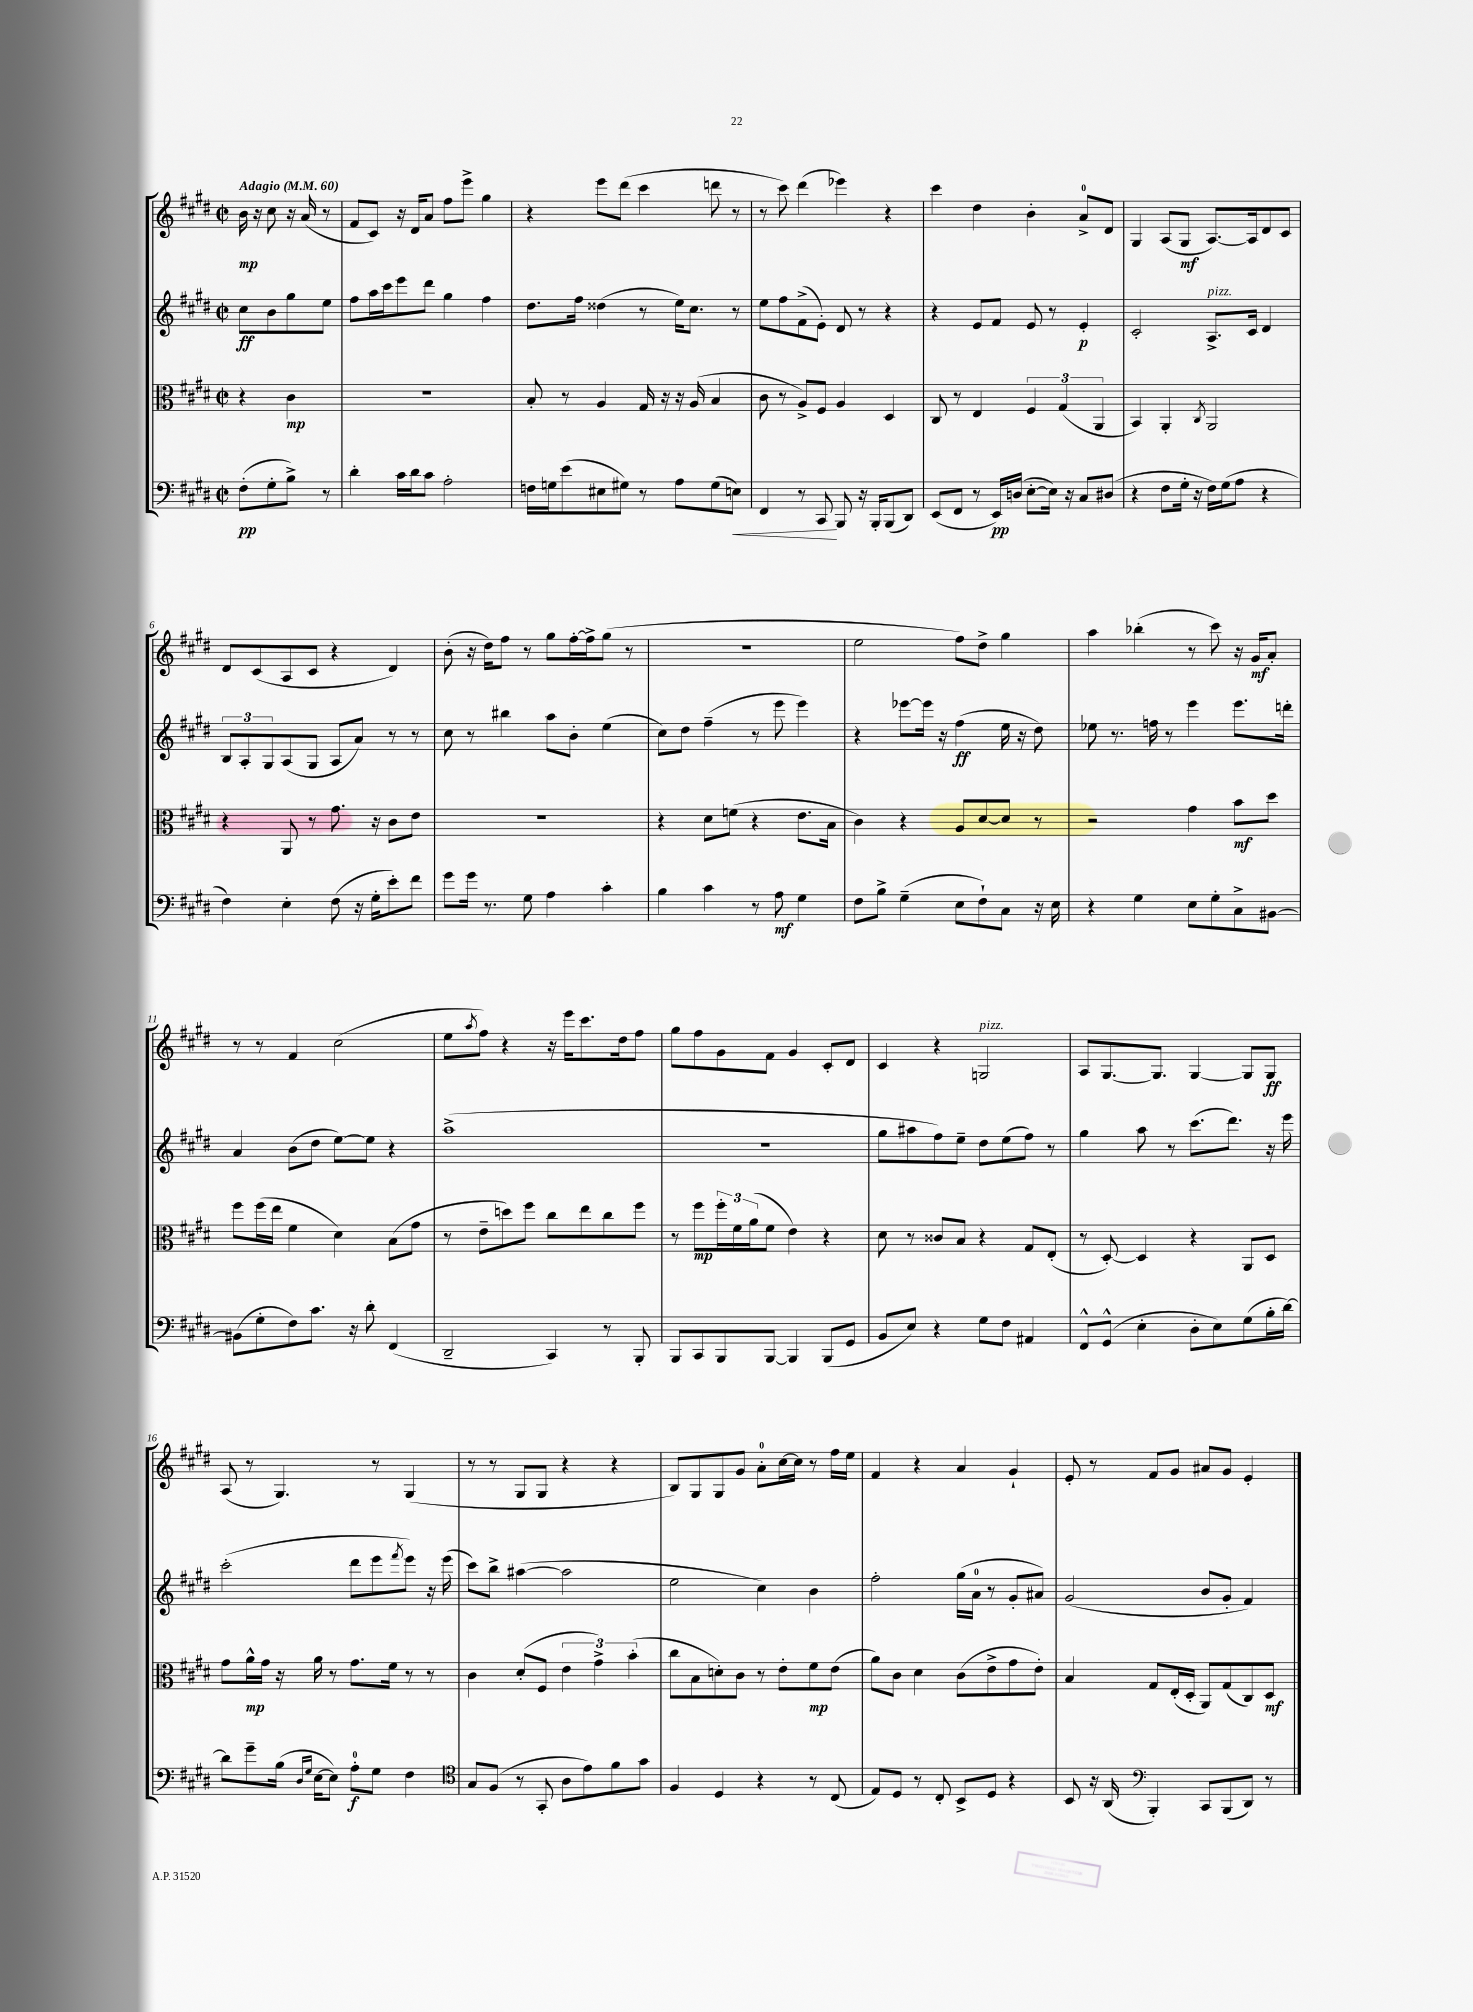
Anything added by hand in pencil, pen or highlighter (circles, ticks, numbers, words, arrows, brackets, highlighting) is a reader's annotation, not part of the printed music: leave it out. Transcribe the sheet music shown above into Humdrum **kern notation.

**kern	**kern	**kern	**kern
*staff4	*staff3	*staff2	*staff1
*clefF4	*clefC3	*clefG2	*clefG2
*k[f#c#g#d#]	*k[f#c#g#d#]	*k[f#c#g#d#]	*k[f#c#g#d#]
*M2/2	*M2/2	*M2/2	*M2/2
*met(c|)	*met(c|)	*met(c|)	*met(c|)
*MM60	*MM60	*MM60	*MM60
(8F#'\L	4r	8cc#\L	16b\
.	.	.	16r
8G#'\	.	8b\	8cc#\
8B^\J)	4c#\	8gg#\	16r
.	.	.	(16a/
8r	.	8ee\J	8r
=	=	=	=
4d#'\	1r	8ff#\L	8f#/L
.	.	16aa\L	8c#/J)
.	.	16ccc#\J	.
16c#\LL	.	8eee\	16r
16d#\J	.	.	16d#/LK
8c#\J	.	8ddd#\J	8a/J
2A'\	.	4gg#\	8ff#\L
.	.	.	8eee^\J
.	.	4ff#\	4gg#\
=	=	=	=
16F\LL	8B'/	8.dd#\L	4r
16G\J	.	.	.
(8e\	8r	.	.
.	.	16ff#\Jk	.
8E#\	4A/	(4dd##\	8eee\L
8G#\J)	.	.	(8ddd#\J
8r	16G#/	8r	4ccc#\
.	16r	.	.
8A\L	16r	16ee\LK)	.
.	(16A/	8.cc#\J	.
(8G#\	4B/	.	8ddd\
8E\J)	.	8r	8r
=	=	=	=
4FF#/	8c#\	8ee\L	8r
.	8r	8ff#\	8ccc#\)
8r	8A^/L)	(8f#^\	(4ddd#\
8CC#/	8F#/J	8e'\J)	.
8BBB/	4A/	8d#/	4eee-\)
16r	.	8r	.
16BBB'/LK	.	.	.
(8BBB/	4D#/	4r	4r
8DD#/J)	.	.	.
=	=	=	=
(8EE/L	8C#/	4r	4ccc#\
8FF#/J	8r	.	.
8r	4E/	8e/L	4dd#\
16EE/LL)	.	8f#/J	.
(16D/JJ	.	.	.
[8E'\L	6F#/	8e/	4b'\
16E\]Jk)	.	8r	.
.	(6G#/	.	.
16r	.	.	.
8C#/L	.	4e'/	8a^/L
.	6AA/	.	.
(8D#/J	.	.	8d#/J
=	=	=	=
4r	4BB/)	2c#'/	4G#/
8F#\L	4AA'/	.	(8A/L
16G#'\Jk	.	.	8G#/J
16r	.	.	.
.	8qC#/	.	.
16F#\LL)	2AA/	8.A^/L	[8.A/L)
(16G#\J	.	.	.
8A\J	.	.	.
.	.	16c#/Jk	16A/]k
4r	.	4d#/	8d#/
.	.	.	8c#/J
=	=	=	=
4F#\)	4r	12B/L	8d#/L
.	.	12A'/	.
.	.	.	(8c#/
.	.	12G#/	.
4E'\	8AA/	(8A/	8A/
.	8r	8G#/J	8c#/J
(8F#\	8.g#\	8A/L	4r
16r	.	8a/J)	.
16G#'\LK	16r	.	.
8e'\)	8c#\L	8r	4d#/)
8f#\J	8e\J	8r	.
=	=	=	=
8g#\L	1r	8cc#\	(8b'\
16g#\Jk	.	8r	16r
8.r	.	.	16dd#\LK)
.	.	4bb#\	8ff#\J
8G#\	.	.	8r
4A\	.	8aa\L	8gg#\L
.	.	8b'\J	[16ff#'\L
.	.	.	16ff#^\]J
4c#'\	.	(4ee\	(8gg#\J
.	.	.	8r
=	=	=	=
4B\	4r	8cc#\L)	1r
.	.	8dd#\J	.
4c#\	8d#\L	(4ff#~\	.
.	(8f\J	.	.
8r	4r	8r	.
8A\	.	8eee\	.
4G#\	8.e\L	4eee\)	.
.	16B\Jk	.	.
=	=	=	=
8F#\L	4c#\)	4r	2ee\
8B^\J	.	.	.
(4G#~\	4r	[8eee-\L	.
.	.	16eee-\]Jk	.
.	.	16r	.
8E\L	8A/L	(4ff#\	8ff#\L)
8F#`\)	[8d#/	.	8dd#^\J
8C#\J	8d#/]J	16ee\	4gg#\
.	.	16r	.
16r	8r	8dd#\)	.
16E\	.	.	.
=	=	=	=
4r	2r	8ee-\	4aa\
.	.	8.r	.
4G#\	.	.	(4bb-'\
.	.	16ff\	.
.	.	8r	.
8E\L	4g#\	4eee\	8r
8G#'\	.	.	8ccc#\)
8C#^\	8b\L	8.eee\L	16r
.	.	.	16g#/LK
[8BB#\J	8dd#\J	.	8a'/J
.	.	16ddd'\Jk	.
=	=	=	=
(8BB#\]L	8ff#\L	4a/	8r
8G#'\	(16ff#\L	.	8r
.	16ee\JJ	.	.
8F#\)	4f#\	(8b\L	4f#/
8.c#\J	.	8dd#\J	.
.	4d#\)	[8ee\L)	(2cc#\
16r	.	.	.
8d#'\	.	8ee\]J	.
(4FF#/	(8B\L	4r	.
.	8g#\J	.	.
=	=	=	=
2DD#~/	8r	(1aa^	8ee\L
.	.	.	8qaa/
.	8e~\L	.	8ff#\J)
.	8dd\)	.	4r
.	8ff#\J	.	.
4CC#/)	8cc#\L	.	16r
.	.	.	16eee\LK
.	8ee\	.	8.ccc#\
8r	8cc#\	.	.
.	.	.	16dd#\k
8BBB'/	8ff#\J	.	8ff#\J
=	=	=	=
8BBB/L	8r	1r	8gg#\L
8CC#/	8ff#\L	.	8ff#\
8BBB/	24ff#'\L	.	8g#\
.	24f#\	.	.
.	(24a\J	.	.
[8BBB/J	8f#\J	.	8f#\J
4BBB/]	4e\)	.	4g#/
(8BBB/L	4r	.	8c#'/L
8GG#/J	.	.	8d#/J
=	=	=	=
8BB/L	8d#\	8gg#\L	4c#/
8E/J)	8r	8aa#\	.
4r	8c##/L	8ff#\)	4r
.	8B/J	8ee~\J	.
8G#\L	4r	8dd#\L	2G/
8F#\J	.	(8ee\	.
4AA#/	8G#/L	8ff#\J)	.
.	(8E'/J	8r	.
=	=	=	=
8FF#^^/L	8r	4gg#\	8A/L
(8GG#^^/J	[8D#'/)	.	[8.G#/
4E'\	4D#/]	8aa\	.
.	.	.	8.G#/]J
.	.	8r	.
8D#'\L	4r	(8.ccc#\L	[4G#/
8E\)	.	.	.
.	.	8.ddd#\J)	.
(8G#\	8AA/L	.	8G#/]L
16B'\L	8D#/J	16r	8G#/J
[16d#\JJ)	.	16eee\	.
=	=	=	=
8d#\]L	8g#\L	(2ccc#'\	(8A/
8g#~\	16a^^\L	.	8r
.	16g#\JJ	.	.
(16B\Jk	16r	.	4.G#/)
16qqD#/LL	.	.	.
16qqG#/JJ	.	.	.
[16E\LK	16a\	.	.
8E\]J)	8r	.	.
8A'\L	8.g#\L	8ddd#\L	.
8G#\J	.	8eee\	8r
.	16f#\Jk	.	.
.	.	8qfff#/	.
4F#\	8r	8eee\J)	(4G#/
.	8r	16r	.
.	.	(16eee\	.
=	=	=	=
*clefC4	*	*	*
8G#/L	4c#\	8ccc#\L)	8r
(8F#/J	.	8bb^\J	8r
8r	(8d#'/L	([4aa#\	8G#/L
8GG#'/	8F#/J	.	8G#/J
8A\L	6e\	2aa#\]	4r
8e\)	.	.	.
.	6g#^\)	.	.
8f#\	.	.	4r
.	(6b'\	.	.
8g#\J	.	.	.
=	=	=	=
4F#/	8cc#\L	2ee\	8B/L)
.	8B\	.	8G#/
4D#/	8d'\)	.	8G#/
.	8c#\J	.	8g#/J
4r	8r	4cc#\)	8a'\L
.	8e'\L	.	[16cc#\L
.	.	.	16cc#\]JJ
8r	8f#\	4b\	8r
(8C#/	(8e\J	.	16ff#\LL
.	.	.	16ee\JJ
=	=	=	=
8E/L)	8a\L)	2ff#'\	4f#/
8D#/J	8c#\J	.	.
8r	4d#\	.	4r
8C#'/	.	.	.
8BB^/L	(8c#\L	(16gg#\LL	4a/
.	.	16a\JJ	.
8D#/J	8e^\	8r	.
4r	8g#\	8g#'/L	4g#`/
.	8e'\J)	8a#/J)	.
=	=	=	=
8BB/	4B/	(2g#/	8e'/
16r	.	.	8r
(16AA/	.	.	.
*clefF4	*	*	*
4BBB'/)	8G#/L	.	8f#/L
.	(16E'/L	.	8g#/J
.	16D#'/JJ	.	.
8CC#/L	8AA/L)	8b/L	8a#/L
(8BBB/	(8G#/	8g#'/J	8g#/J
8DD#/J)	8C#/)	4f#/)	4e'/
8r	8D#/J	.	.
==	==	==	==
*-	*-	*-	*-
